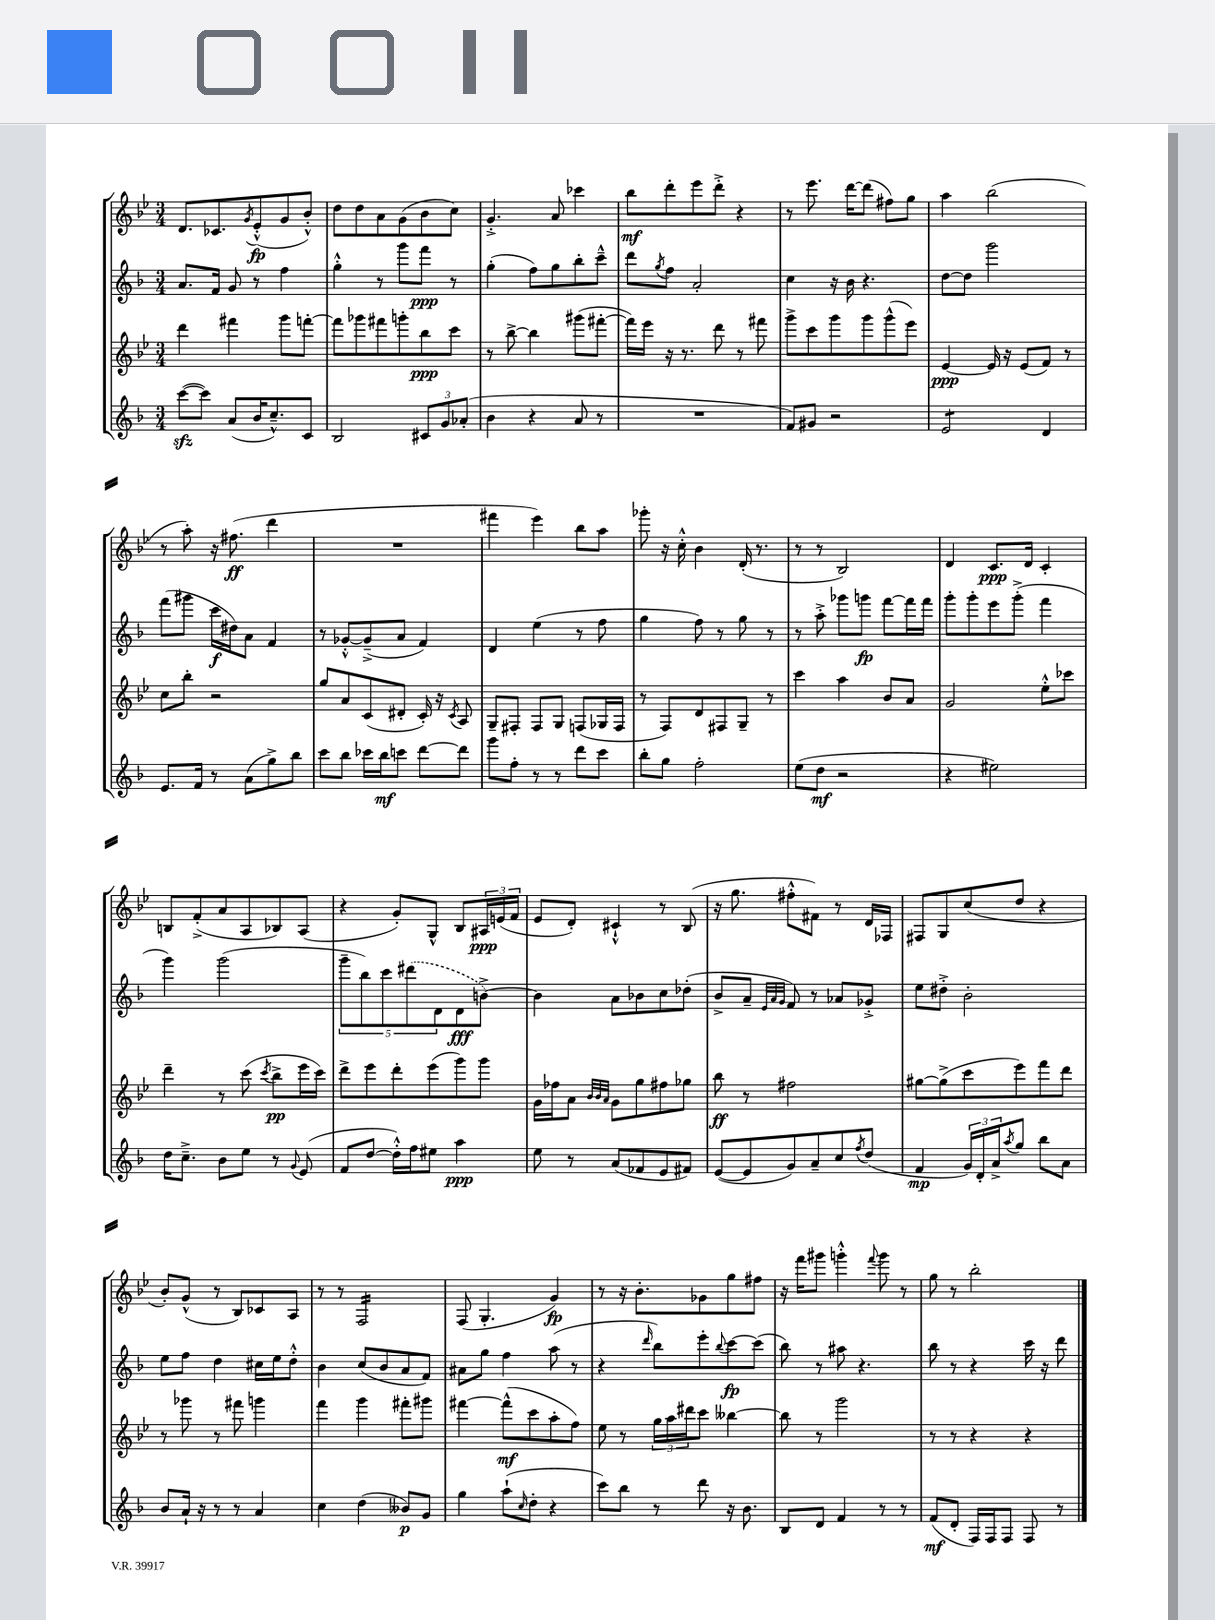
<<
\new StaffGroup <<
\new Staff = "s0" {
    \clef treble \key bes \major \numericTimeSignature \time 3/4
    d'8. ces'8. \acciaccatura { g'8 } ees'8-.-^\fp( g'8 bes'8-.-^) |
    d''8 d''8 a'8 g'8( bes'8 c''8) |
    g'4.-.-> a'8 ces'''4 |
    bes''8\mf d'''8-. ees'''8 d'''8-.-> r4 |
    r8 ees'''8. d'''16~ d'''8( fis''8) g''8 |
    a''4 bes''2( |
    r8 a''8-.) r16 fis''8.\ff( d'''4 |
    R2. |
    fis'''4 ees'''4) bes''8 a''8 |
    ges'''8-. r16 c''16-.-^ bes'4 d'16-.( r8. |
    r8 r8 bes2) |
    d'4 c'8.\ppp d'16 c'4-. |
    b8 f'8-.->( a'8 a8 bes8) a8( |
    r4 g'8-.) g8-^ bes8 \tuplet 3/2 { ais16\ppp e'16( f'16 } |
    ees'8 d'8-.) cis'4-!-^ r8 bes8( |
    r16 g''8. fis''8-.-^ fis'8) r8 d'16 fes16 |
    fis8 g8 c''8( d''8 r4 |
    bes'8-.) g'8-^( r8 bes8) ces'8 a8 |
    r8 r8 f2:16 |
    f8( g4.-. g'4\fp) |
    r8 r16 bes'8.-. ges'8 g''8 fis''8 |
    r16 f'''16 gis'''8 g'''4-.-^ \appoggiatura { f'''8 } g'''8 r8 |
    g''8 r8 bes''2-. \bar "|." |
}
\new Staff = "s1" {
    \clef treble \key f \major \numericTimeSignature \time 3/4
    a'8. f'16 g'8 r8 f''4 |
    g''4-.-^ r8 g'''8 f'''8\ppp r8 |
    g''4-.( f''8) g''8 bes''8-. c'''8---^ |
    d'''8 \acciaccatura { g''8 } f''8 a'2-. |
    c''4 r16 bes'16 r4. |
    d''8~ d''8 g'''2 |
    f'''8( gis'''8 c'''16\f dis''16) a'8 f'4 |
    r8 ges'8~-.-^ ges'8--->( a'8 f'4) |
    d'4 e''4( r8 f''8 |
    g''4 f''8) r8 g''8 r8 |
    r8 a''8-.-> ges'''8 g'''8\fp f'''8~ f'''16 f'''16 |
    g'''8-. g'''8-. e'''8 g'''8-.->( f'''4 |
    g'''4) g'''2( |
    \tuplet 5/4 { g'''8-- bes''8) c'''8 \once \slurDashed dis'''8( d'8 } d'8\fff b'8~->) |
    b'4 a'8 bes'8 c''8 des''8-.( |
    bes'8-> a'8-- \grace { e'32 a'32 g'32 } f'8) r8 aes'8 ges'8-.-> |
    e''8 dis''8-.-> bes'2-. |
    e''8 f''8 d''4 cis''16 e''16 d''8-.-^ |
    bes'4 c''8( bes'8 a'8 f'8) |
    ais'8 g''8 f''4 a''8( r8 |
    r4 \grace { d'''16 } bes''8) e'''8-. \appoggiatura { bes''8 } c'''8~\fp c'''8( |
    bes''8) r8 ais''8 r4. |
    bes''8 r8 r4 c'''16 r16 d'''8 \bar "|." |
}
\new Staff = "s2" {
    \clef treble \key bes \major \numericTimeSignature \time 3/4
    d'''4 fis'''4 g'''8 f'''8~-. |
    f'''8 ges'''8 fis'''8 g'''8-. bes''8\ppp c'''8 |
    r8 bes''8~-> bes''4 gis'''8( fis'''8~-. |
    fis'''16) ees'''16 r16 r8. d'''8 r8 fis'''8 |
    g'''8-> c'''8 g'''8 g'''8 g'''8-^( ees'''8) |
    ees'4~\ppp ees'16 r16 ees'8( f'8) r8 |
    c''8 bes''8-. r2 |
    g''8 a'8 c'8( dis'8-. c'16-.) r16 \acciaccatura { c'8 } a8 |
    g8-- fis8-. fis8 g8 f8( ges16 f16 |
    r8 f8) d'8 fis8 g8-- r8 |
    c'''4 a''4 bes'8 a'8 |
    g'2 ees''8-.-^ ces'''8 |
    d'''4-- r8 c'''8( \acciaccatura { c'''8 } bes''8->\pp ees'''16 c'''16) |
    d'''8-> ees'''8 d'''8-. ees'''8( g'''8) g'''8 |
    g'16 fes''16 a'8 \grace { bes'32 bes'32 a'32 } g'8 g''8 fis''8 ges''8 |
    bes''8\ff r8 fis''2 |
    gis''8~ gis''8->( c'''8 ees'''8) f'''8 d'''8 |
    r8 ges'''8 r8 fis'''8 g'''4 |
    f'''4 g'''4 fis'''8-. gis'''8 |
    fis'''4~ fis'''8-^\mf( c'''8 a''8-. f''8) |
    ees''8 r8 \tuplet 3/2 { g''16 a''16 dis'''16 } c'''8 beses''4~ |
    beses''8 r8 g'''2 |
    r8 r8 r4 r4 \bar "|." |
}
\new Staff = "s3" {
    \clef treble \key f \major \numericTimeSignature \time 3/4
    c'''8~\sfz( c'''8) a'8( bes'16 c''8.---^) c'8 |
    bes2 \tuplet 3/2 { cis'8 g'8 aes'8-.( } |
    bes'4 r4 a'8 r8 |
    R2. |
    f'8) gis'8 r2 |
    e'2:8 d'4 |
    e'8. f'16 r8 a'8( g''8->) bes''8 |
    c'''8 bes''8 ces'''16 bes''16\mf c'''8 d'''8~ d'''8 |
    g'''8 f''8-. r8 r8 d'''8 c'''8 |
    bes''8-. g''8 f''2-. |
    e''8( d''8\mf r2 |
    r4 eis''2) |
    d''16 c''8.---> bes'8 e''8 r8 \appoggiatura { g'8 } e'8( |
    f'8 d''8~ d''16-.-^) f''16 eis''8 a''4\ppp |
    e''8 r8 a'8( fes'8 e'8 fis'8) |
    e'8~( e'8 g'8) a'8-- c''8 \acciaccatura { f''8 } d''8( |
    f'4\mp \tuplet 3/2 { g'16) d'16-. a'16-> } \acciaccatura { a''8 } g''8 bes''8 a'8 |
    bes'8 a'16-! r16 r8 r8 a'4 |
    c''4 d''4( beses'8\p) g'8 |
    g''4 a''8-!( \grace { c''16 } d''8-. r4 |
    c'''8) bes''8 r8 d'''8 r16 bes'8. |
    bes8 d'8 f'4 r8 r8 |
    f'8\mf( d'8-. f16) f16 f8 f8 r8 \bar "|." |
}
>>
>>
\layout { \context { \Score \remove "Bar_number_engraver" } }
